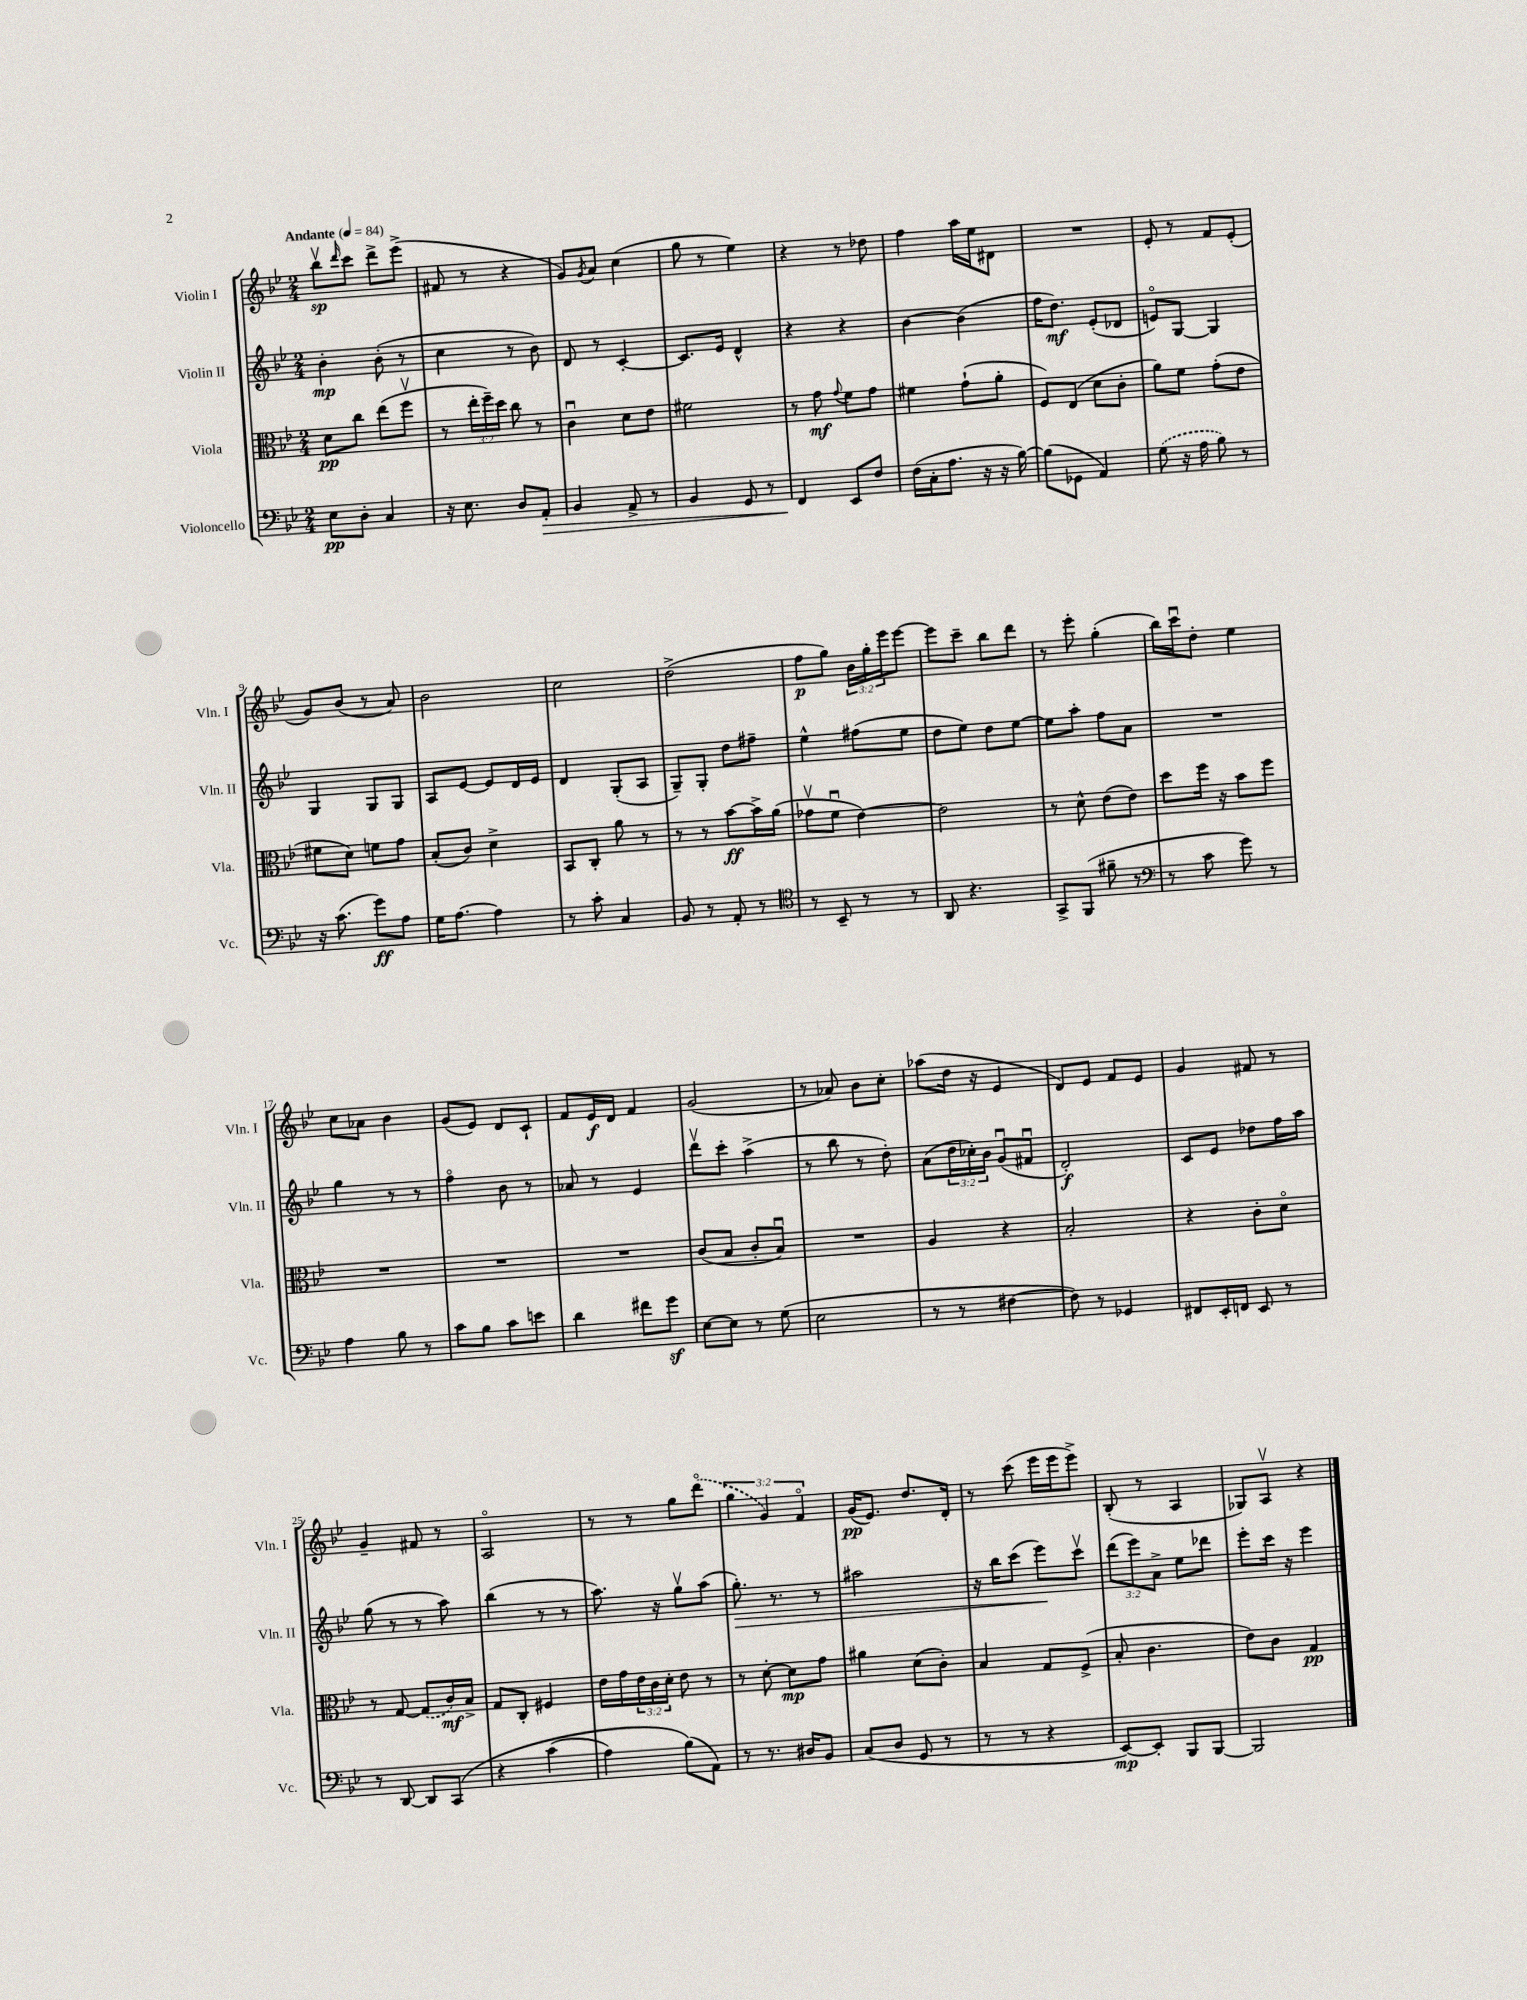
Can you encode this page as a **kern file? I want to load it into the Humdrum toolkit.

**kern	**kern	**kern	**kern
*staff4	*staff3	*staff2	*staff1
*clefF4	*clefC3	*clefG2	*clefG2
*k[b-e-]	*k[b-e-]	*k[b-e-]	*k[b-e-]
*M2/4	*M2/4	*M2/4	*M2/4
*MM84	*MM84	*MM84	*MM84
8E-	8d	4b-'	8bb-v
.	.	.	16qqddd
8D'	8cc	.	8ccc
4C	(8ee-	(8b-'	8ddd^
.	8ffv	8r	(8eee-^
=	=	=	=
16r	8r	4cc	8f#
8.E-	.	.	.
.	24ee-'	.	8r
.	24ff~)	.	.
.	24dd	.	.
8D	8cc	8r	4r
8AA'	8r	8b-)	.
=	=	=	=
4BB-	4cu	8d	8g)
.	.	.	8qg
.	.	8r	8a
8AA^	8d	[4c'	(4cc
8r	8e-	.	.
=	=	=	=
4BB-	2f#	8.c]	8gg
.	.	.	8r
.	.	16e-	.
8GG	.	4d^^	4ee-)
8r	.	.	.
=	=	=	=
4FF	8r	4r	4r
.	8g	.	.
.	8qqg	.	.
8EE-	8f	4r	8r
8F	8g	.	8dd-
=	=	=	=
(16F	4f#	[4b-	4ff
16C'	.	.	.
8.A	.	.	.
.	(8g`	(4b-]	16aa
16r	.	.	16ee-
16r	8a'	.	8d#
[16B-)	.	.	.
=	=	=	=
(8B-]	8F)	16ff	2r
.	.	8.dd)	.
8GG-	(8E-	.	.
4AA)	8d	(8e-'	.
.	8c'	8d-	.
=	=	=	=
(8G	8a)	8eo)	8e-'
16r	8f	[8G	8r
16A	.	.	.
8B-)	(8g'	4G]	8f
8r	8e-	.	(8e-'
=	=	=	=
16r	8f#	4G	8g)
(8.c	.	.	.
.	8d)	.	(8b-
8g)	8f	8G	8r
8A	8g	8G	8a)
=	=	=	=
16G	(8B-'	8A	2b-
[8.A	.	.	.
.	8c)	[8e-	.
4A]	4d^	8e-]	.
.	.	16d	.
.	.	16e-	.
=	=	=	=
8r	8BB-	4d	2cc
8c'	8C'	.	.
4C	8a	(8G'	.
.	8r	8A	.
=	=	=	=
8BB-	8r	8G~)	(2dd^
8r	8r	8G'	.
8AA'	[8b-	8dd	.
8r	16b-^]	8ff#~	.
.	(16a	.	.
=	=	=	=
*clefC4	*	*	*
8r	8g-v	4ee-^^	8ff
8BB-~	8fu	.	8gg)
8r	[4e-)	(8ff#	24b-
.	.	.	24gg'
.	.	.	24eee-
8r	.	8ee-	[8eee-
=	=	=	=
8AA	2e-]	8dd	8eee-]
4.r	.	8ee-)	8ccc~
.	.	8dd	8bb-
.	.	[8ee-	8ddd
=	=	=	=
8GG^	8r	8ee-]	8r
(8FF	8d^^	8aa'	8eee-'
8f#~	(8e-	8ff	(4gg'
8r	8e-)	8a	.
=	=	=	=
*clefF4	*	*	*
8r	8dd	2r	16bb-)
.	.	.	16cccu
8c	16ff	.	8dd'
.	16r	.	.
8g)	8b-	.	4ee-
8r	8ff	.	.
=	=	=	=
4A	2r	4gg	8cc
.	.	.	8a-
8B-	.	8r	4b-
8r	.	8r	.
=	=	=	=
8c	2r	4ffo	(8g
8B-	.	.	8e-)
8c	.	8b-	8d
8e	.	8r	8c`
=	=	=	=
4d	2r	8a-	8f
.	.	8r	16e-
.	.	.	16d
8f#	.	4e-	4f
8g	.	.	.
=	=	=	=
[8E-	(8c	8dddv	(2g
8E-]	8B-	8ccc'	.
8r	8c'	(4aa^	.
(8G	8B-u)	.	.
=	=	=	=
2E-	2r	8r	8r
.	.	8bb-	8a-)
.	.	8r	8b-
.	.	8dd')	8cc'
=	=	=	=
8r	4A	(8a	(8aa-
8r	.	24dd	16dd
.	.	24cc-')	.
.	.	.	16r
.	.	24b-	.
[4F#	4r	(8gu	4e-
.	.	8f#u	.
=	=	=	=
8F#])	2B-'	2d')	8d)
8r	.	.	8e-
4GG-	.	.	8f
.	.	.	8e-
=	=	=	=
8FF#	4r	8c	4g
16EE-'	.	8e-	.
16FF	.	.	.
8EE-	8c'	8dd-	8f#
8r	8do	16ff	8r
.	.	16aa	.
=	=	=	=
8r	8r	(8gg	4g~
[8DD	[8G	8r	.
8DD]	(8G]	8r	8f#
&(8CC	16c)	8aa)	8r
.	16B-^	.	.
=	=	=	=
4r	8G	(4bb-	2Ao
.	8C'	.	.
(4c	4F#	8r	.
.	.	8r	.
=	=	=	=
4A)	16e-	8.aa)	8r
.	16g	.	.
.	24e-	.	8r
.	24c	.	.
.	.	16r	.
.	24d'	.	.
(8B-&)	8e-	8ggv	8gg
8AA)	8r	(8aa	(8dddo
=	=	=	=
8r	8r	8.gg')	6gg
8.r	[8d'	.	.
.	.	.	6g)
.	.	8.r	.
.	8d]	.	.
16D#	.	.	.
.	.	.	6fo
8BB-	8g	8r	.
=	=	=	=
(8C	4a#	2aa#	(16g
.	.	.	8.e-)
8D	.	.	.
8GG	(8d	.	8.dd
8r	8c')	.	.
.	.	.	16d'
=	=	=	=
8r	4B-	16r	8r
.	.	16bb-	.
8r	.	(8ccc	(8ccc
4r	8G	8eee-)	16eee-
.	.	.	16eee-
.	(8F^	8cccv	8eee-^)
=	=	=	=
[8EE-)	8B-'	(12ddd	(8B-'
.	.	12eee-)	.
8EE-']	4.c	.	8r
.	.	12a^	.
8BBB-	.	8ee-	4A
[8BBB-	.	8ddd-	.
=	=	=	=
2BBB-]	8e-)	8eee-'	8G-)
.	8c	16ccc	8Av
.	.	16r	.
.	4G	4eee-	4r
==	==	==	==
*-	*-	*-	*-
